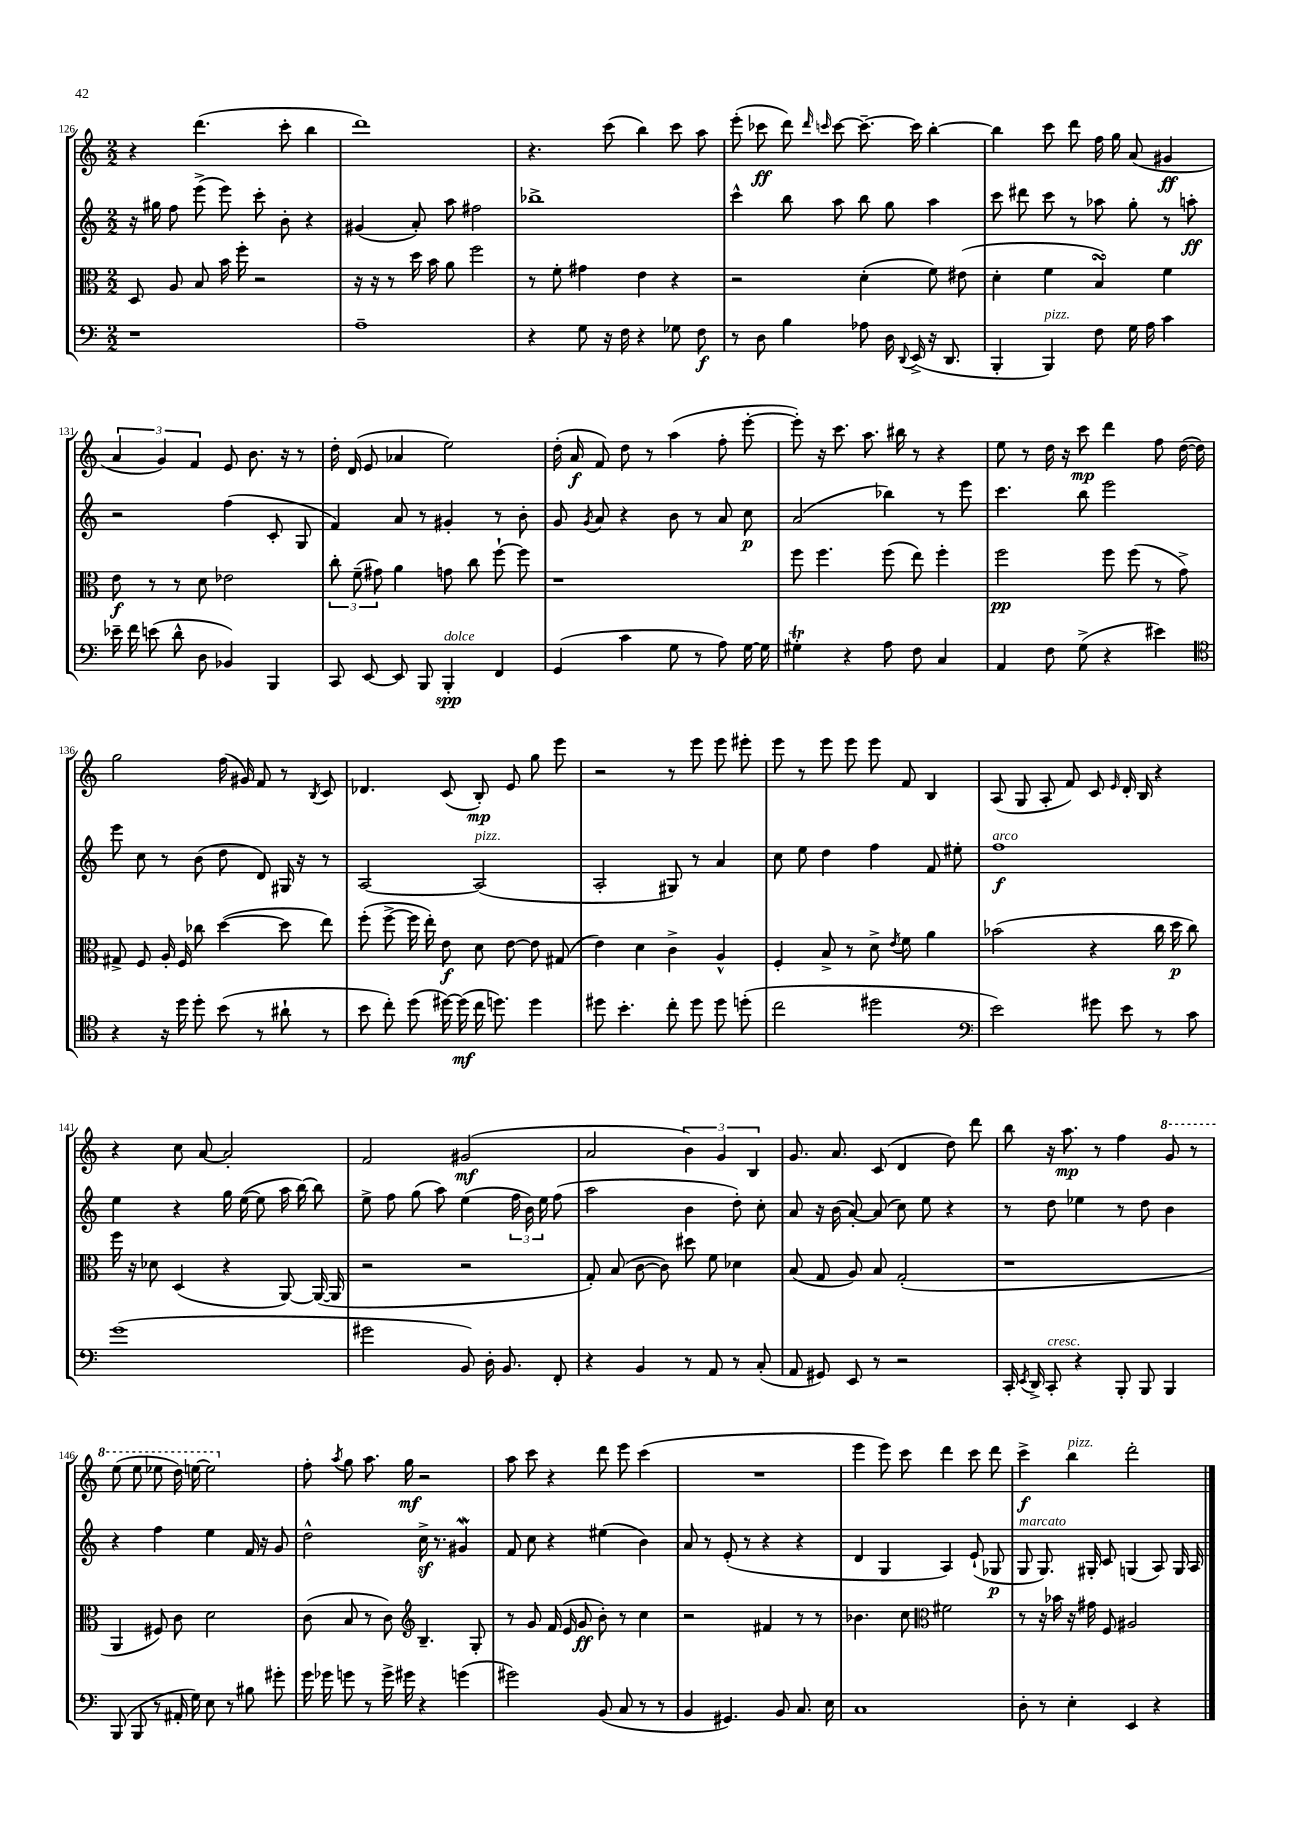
<<
\new StaffGroup <<
\new Staff = "s0" {
    \clef treble \key c \major \numericTimeSignature \time 2/2
    \autoBeamOff r4 d'''4.( c'''8-. b''4 |
    d'''1) |
    r4. c'''8( b''4) c'''8 a''8 |
    e'''8-.( ces'''8\ff d'''8) \grace { d'''16 c'''16 } c'''8~ c'''8.~-- c'''16 b''4~-. |
    b''4 c'''8 d'''8 f''16 g''16 a'8( gis'4\ff |
    \tuplet 3/2 { a'4 g'4) f'4 } e'8 b'8. r16 r8 |
    d''16-. d'16( e'8 aes'4 e''2) |
    d''16-.( a'16\f f'8) d''8 r8 a''4( f''8-. e'''8~-. |
    e'''8-.) r16 c'''8. a''8. bis''16 r8 r4 |
    e''8 r8 d''16 r16 c'''8\mp d'''4 f''8 d''16~( d''16) |
    g''2 f''16( gis'16) f'8 r8 \acciaccatura { b8 } c'8 |
    des'4. c'8( b8-.\mp) e'8 g''8 e'''8 |
    r2 r8 e'''8 e'''8 eis'''8-. |
    e'''8 r8 e'''8 e'''8 e'''8 f'8 b4 |
    a8( g8 a8-. f'8) c'8 \grace { e'16 } d'16-. b16 r4 |
    r4 c''8 a'8~ a'2-. |
    f'2 gis'2\mf( |
    a'2 \tuplet 3/2 { b'4) g'4 b4 } |
    g'8. a'8. c'8( d'4 d''8) d'''8 |
    b''8 r16 a''8.\mp r8 f''4 \ottava #1 g''8 r8 |
    e'''8( e'''8 ees'''8 d'''16) e'''16~ e'''2 \ottava #0 |
    f''8-. \acciaccatura { a''8 } g''8 a''8. g''16\mf r2 |
    a''8 c'''8 r4 d'''8 e'''8 c'''4( |
    R1 |
    e'''4 e'''8) c'''8 d'''4 c'''8 d'''8 |
    c'''4->\f b''4^\markup { \italic "pizz." } d'''2-. \bar "|." |
}
\new Staff = "s1" {
    \clef treble \key c \major \numericTimeSignature \time 2/2
    \autoBeamOff r16 gis''16 f''8 e'''8->( e'''8) c'''8-. b'8-. r4 |
    gis'4( a'8-.) a''8 fis''2 |
    bes''1-> |
    c'''4-^ b''8 a''8 b''8 g''8 a''4 |
    c'''8 dis'''8 c'''8 r8 aes''8 g''8-. r8 a''8-.\ff |
    r2 f''4( c'8-. g8 |
    f'4) a'8 r8 gis'4-. r8 b'8-. |
    g'8 \acciaccatura { g'8 } a'8 r4 b'8 r8 a'8 c''8\p |
    a'2( bes''4) r8 e'''8 |
    c'''4. b''8 e'''2 |
    e'''8 c''8 r8 b'8( d''8 d'8) gis16 r16 r8 |
    a2~ a2^\markup { \italic "pizz." }( |
    a2-. gis8) r8 a'4 |
    c''8 e''8 d''4 f''4 f'8 eis''8-. |
    f''1\f^\markup { \italic "arco" } |
    e''4 r4 g''16 e''16~( e''8 a''16 b''16~) b''8 |
    e''8-> f''8 g''8( a''8) e''4( \tuplet 3/2 { f''16 b'16) e''16 } f''8( |
    a''2 b'4 d''8-.) c''8-. |
    a'8 r16 b'16( a'8~-.) a'8( c''8) e''8 r4 |
    r8 d''8 ees''4 r8 d''8 b'4 |
    r4 f''4 e''4 f'16 r16 g'8 |
    d''2-^ c''16->\sf r8. gis'4\mordent |
    f'8 c''8 r4 eis''4( b'4) |
    a'8 r8 e'8-.( r8 r4 r4 |
    d'4 g4 a4) e'8-!( ges8\p |
    g8^\markup { \italic "marcato" } g8.) gis16-. c'8 g4( a8) g16 a16 \bar "|." |
}
\new Staff = "s2" {
    \clef alto \key c \major \numericTimeSignature \time 2/2
    \autoBeamOff d8 a8 b8 b'16 f''16-. r2 |
    r16 r16 r8 d''16 b'16 a'8 f''2 |
    r8 f'8-. gis'4 e'4 r4 |
    r2 d'4-.( f'8) eis'8( |
    d'4-. f'4 b4\turn) f'4 |
    e'8\f r8 r8 d'8 ees'2 |
    \tuplet 3/2 { c''8-. f'8--( gis'8) } a'4 g'8 c''8 f''8~-! f''8 |
    r1 |
    f''8 f''4. f''8( e''8) f''4-. |
    f''2\pp f''8 f''8( r8 g'8->) |
    gis8-> f8 a16-. f16 ces''8 d''4~( d''8 e''8) |
    f''8-.( f''8~-> f''16 e''16-.) e'8\f d'8 e'8~ e'8 gis8( |
    e'4) d'4 c'4-> a4-^ |
    f4-. b8-> r8 d'8-> \acciaccatura { e'8 } f'8 a'4 |
    bes'2( r4 c''16 d''16\p c''8) |
    f''16 r16 des'8 d4( r4 a,8~) a,16~( a,16 |
    r2 r2 |
    g8-.) b8( c'8~ c'8) dis''8 f'8 des'4 |
    b8( g8 a8) b8 g2-.( |
    r1 |
    a,4 fis8) c'8 d'2 |
    c'8( b8 r8 c'8) \clef treble b4.-- g8-. |
    r8 g'8 f'16( e'16 g'8\ff b'8-.) r8 c''4 |
    r2 fis'4 r8 r8 |
    bes'4. c''8 \clef alto fis'2 |
    r8 r16 bes'16 r16 gis'16 f8 ais2 \bar "|." |
}
\new Staff = "s3" {
    \clef bass \key c \major \numericTimeSignature \time 2/2
    \autoBeamOff r1 |
    a1-- |
    r4 g8 r16 f16 r4 ges8 f8\f |
    r8 d8 b4 aes8 d16 \appoggiatura { d,8 } e,16->( r16 d,8. |
    b,,4-. b,,4^\markup { \italic "pizz." }) f8 g16 a16 c'4 |
    ees'16-- f'16 e'8( d'8-^ d8 bes,4) b,,4 |
    c,8 e,8~ e,8 b,,8 b,,4-.\spp^\markup { \italic "dolce" } f,4 |
    g,4( c'4 g8 r8 a8) g16~ g16 |
    gis4-.\trill r4 a8 f8 c4 |
    a,4 f8 g8->( r4 eis'4) |
    \clef tenor r4 r16 d''16 d''8-. b'8( r8 ais'8-! r8 |
    b'8 c''8-.) d''8( dis''16~) dis''16\mf( c''16 d''8.) d''4 |
    dis''8 b'4.-. c''8-. dis''8 dis''8 d''8-.( |
    c''2 dis''2 |
    \clef bass e'2) gis'8 e'8 r8 c'8 |
    g'1( |
    gis'2 b,8) d16-. b,8. f,8-. |
    r4 b,4 r8 a,8 r8 c8-.( |
    a,8 gis,8) e,8 r8 r2 |
    c,16-. \acciaccatura { e,8 } d,16-> c,8-.^\markup { \italic "cresc." } r4 b,,8-. b,,8 b,,4 |
    b,,8( b,,8 r8 ais,16-. g16) e8 r8 bis8 gis'8-. |
    g'16 ges'16 g'8 r8 g'16-> gis'16 r4 g'4( |
    gis'2) b,8( c8 r8 r8 |
    b,4 gis,4.) b,8 c8. e16 |
    c1 |
    d8-. r8 e4-. e,4 r4 \bar "|." |
}
>>
>>
\layout { \context { \Score currentBarNumber = #126 } }
